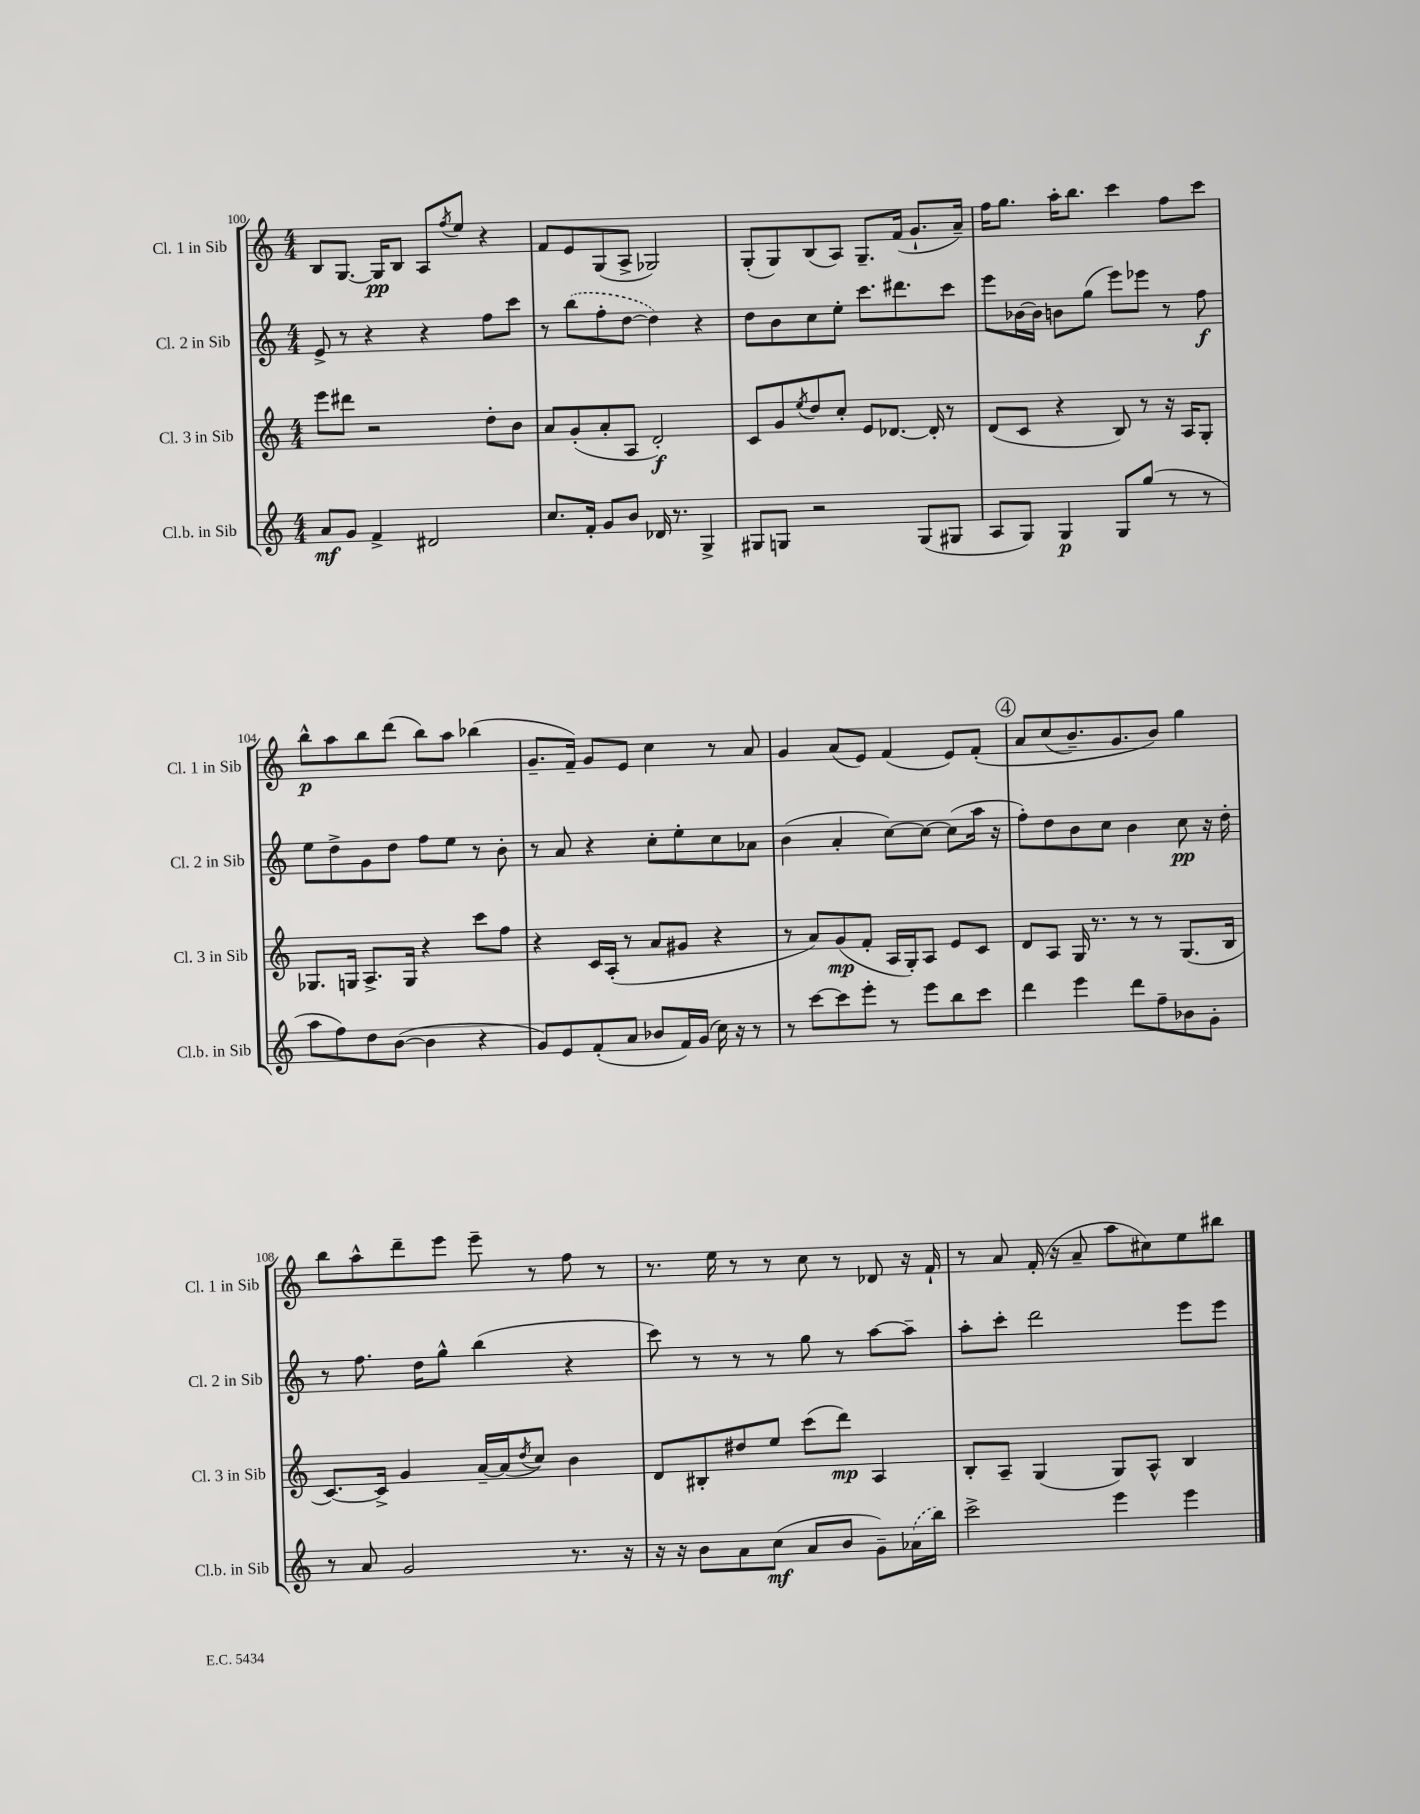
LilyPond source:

<<
\new StaffGroup <<
\new Staff = "s0" \with { instrumentName = "Cl. 1 in Sib" shortInstrumentName = "Cl. 1 in Sib" } {
    \clef treble \key c \major \numericTimeSignature \time 4/4
    b8 g8.~ g16\pp b8 a8 \acciaccatura { f''8 } e''8 r4 |
    f'8 e'8 g8( a8-> ges2) |
    g8-.( g8) b8( a8) g8.-- f'16( g'8.-! a'16--) |
    f''16 g''8. a''16-. b''8. c'''4 f''8 c'''8 |
    b''8-^\p a''8 b''8 d'''8( b''8) a''8 bes''4( |
    g'8.-- f'16--) g'8 e'8 c''4 r8 a'8 |
    g'4 a'8( e'8) f'4( e'8) f'8-.\( |
    \mark \markup { \circle "4" } a'8 c''8( b'8.--) g'8. b'8\) g''4 |
    b''8 a''8-^ d'''8-- e'''8 e'''8-- r8 f''8 r8 |
    r8. e''16 r8 r8 c''8 r8 des'8 r16 f'16-! |
    r8 a'8 f'16-.( r16 a'8-- a''8 cis''8) e''8 bis''8 \bar "|." |
}
\new Staff = "s1" \with { instrumentName = "Cl. 2 in Sib" shortInstrumentName = "Cl. 2 in Sib" } {
    \clef treble \key c \major \numericTimeSignature \time 4/4
    e'8-> r8 r4 r4 f''8 c'''8 |
    r8 \once \slurDashed b''8( f''8-. d''8~ d''4) r4 |
    d''8 b'8 c''8 e''8-. c'''8. dis'''8. c'''8 |
    e'''8 bes'16~ bes'16 b'8 g''8( e'''8) ees'''8 r8 f''8\f |
    e''8 d''8-> g'8 d''8 f''8 e''8 r8 b'8-. |
    r8 a'8 r4 c''8-. e''8-. c''8 aes'8 |
    b'4( a'4-. c''8~) c''8~ c''8( a''16 r16 |
    \mark \markup { \circle "4" } f''8-.) d''8 b'8 c''8 b'4 c''8\pp r16 d''16-. |
    r8 f''8. d''16 g''8-^ b''4( r4 |
    c'''8) r8 r8 r8 g''8 r8 a''8~ a''8-- |
    a''8-. c'''8-. d'''2 e'''8 e'''8 \bar "|." |
}
\new Staff = "s2" \with { instrumentName = "Cl. 3 in Sib" shortInstrumentName = "Cl. 3 in Sib" } {
    \clef treble \key c \major \numericTimeSignature \time 4/4
    e'''8 dis'''8 r2 d''8-. b'8 |
    a'8 g'8-.( a'8-. a8 d'2-.\f) |
    c'8 g'8 \acciaccatura { e''8 } d''8 c''8-. e'8 des'8.~ des'16-. r8 |
    d'8( c'8 r4 b8) r8 r16 a16 g8-. |
    ges8. g16 a8.-> g16 r4 c'''8 f''8 |
    r4 c'16 a16-.( r8 a'8 gis'8 r4 |
    r8 a'8) g'8\mp( f'8-. a16 g16-.) a8 e'8 c'8 |
    \mark \markup { \circle "4" } d'8 a8 g16 r8. r8 r8 g8.( b16 |
    c'8.~) c'16-> g'4 a'16~-- a'16( \acciaccatura { d''8 } c''8) b'4 |
    d'8 bis8-. dis''8 e''8 c'''8( d'''8\mp) a4 |
    b8-. a8-- g4( g8) a8-^ b4 \bar "|." |
}
\new Staff = "s3" \with { instrumentName = "Cl.b. in Sib" shortInstrumentName = "Cl.b. in Sib" } {
    \clef treble \key c \major \numericTimeSignature \time 4/4
    a'8\mf g'8 f'4-> dis'2 |
    c''8. f'16-. g'8 b'8 des'16 r8. g4-> |
    gis8 g8 r2 g8( gis8 |
    a8 g8) g4\p g8 g''8( r8 r8 |
    a''8 f''8) d''8 b'8~( b'4 r4 |
    g'8) e'8 f'8-.( a'8 bes'8 f'16) g'16( c''16) r16 r8 |
    r8 c'''8~ c'''8 e'''8-. r8 e'''8 b''8 c'''8 |
    \mark \markup { \circle "4" } d'''4 e'''4 d'''8 f''8-- bes'8 g'8-. |
    r8 a'8 g'2 r8. r16 |
    r16 r16 b'8 a'8 c''8\mf( a'8 b'8 g'8--) \once \slurDashed aes'16( b''16) |
    c'''2-> e'''4 e'''4 \bar "|." |
}
>>
>>
\layout { \context { \Score currentBarNumber = #100 } }
